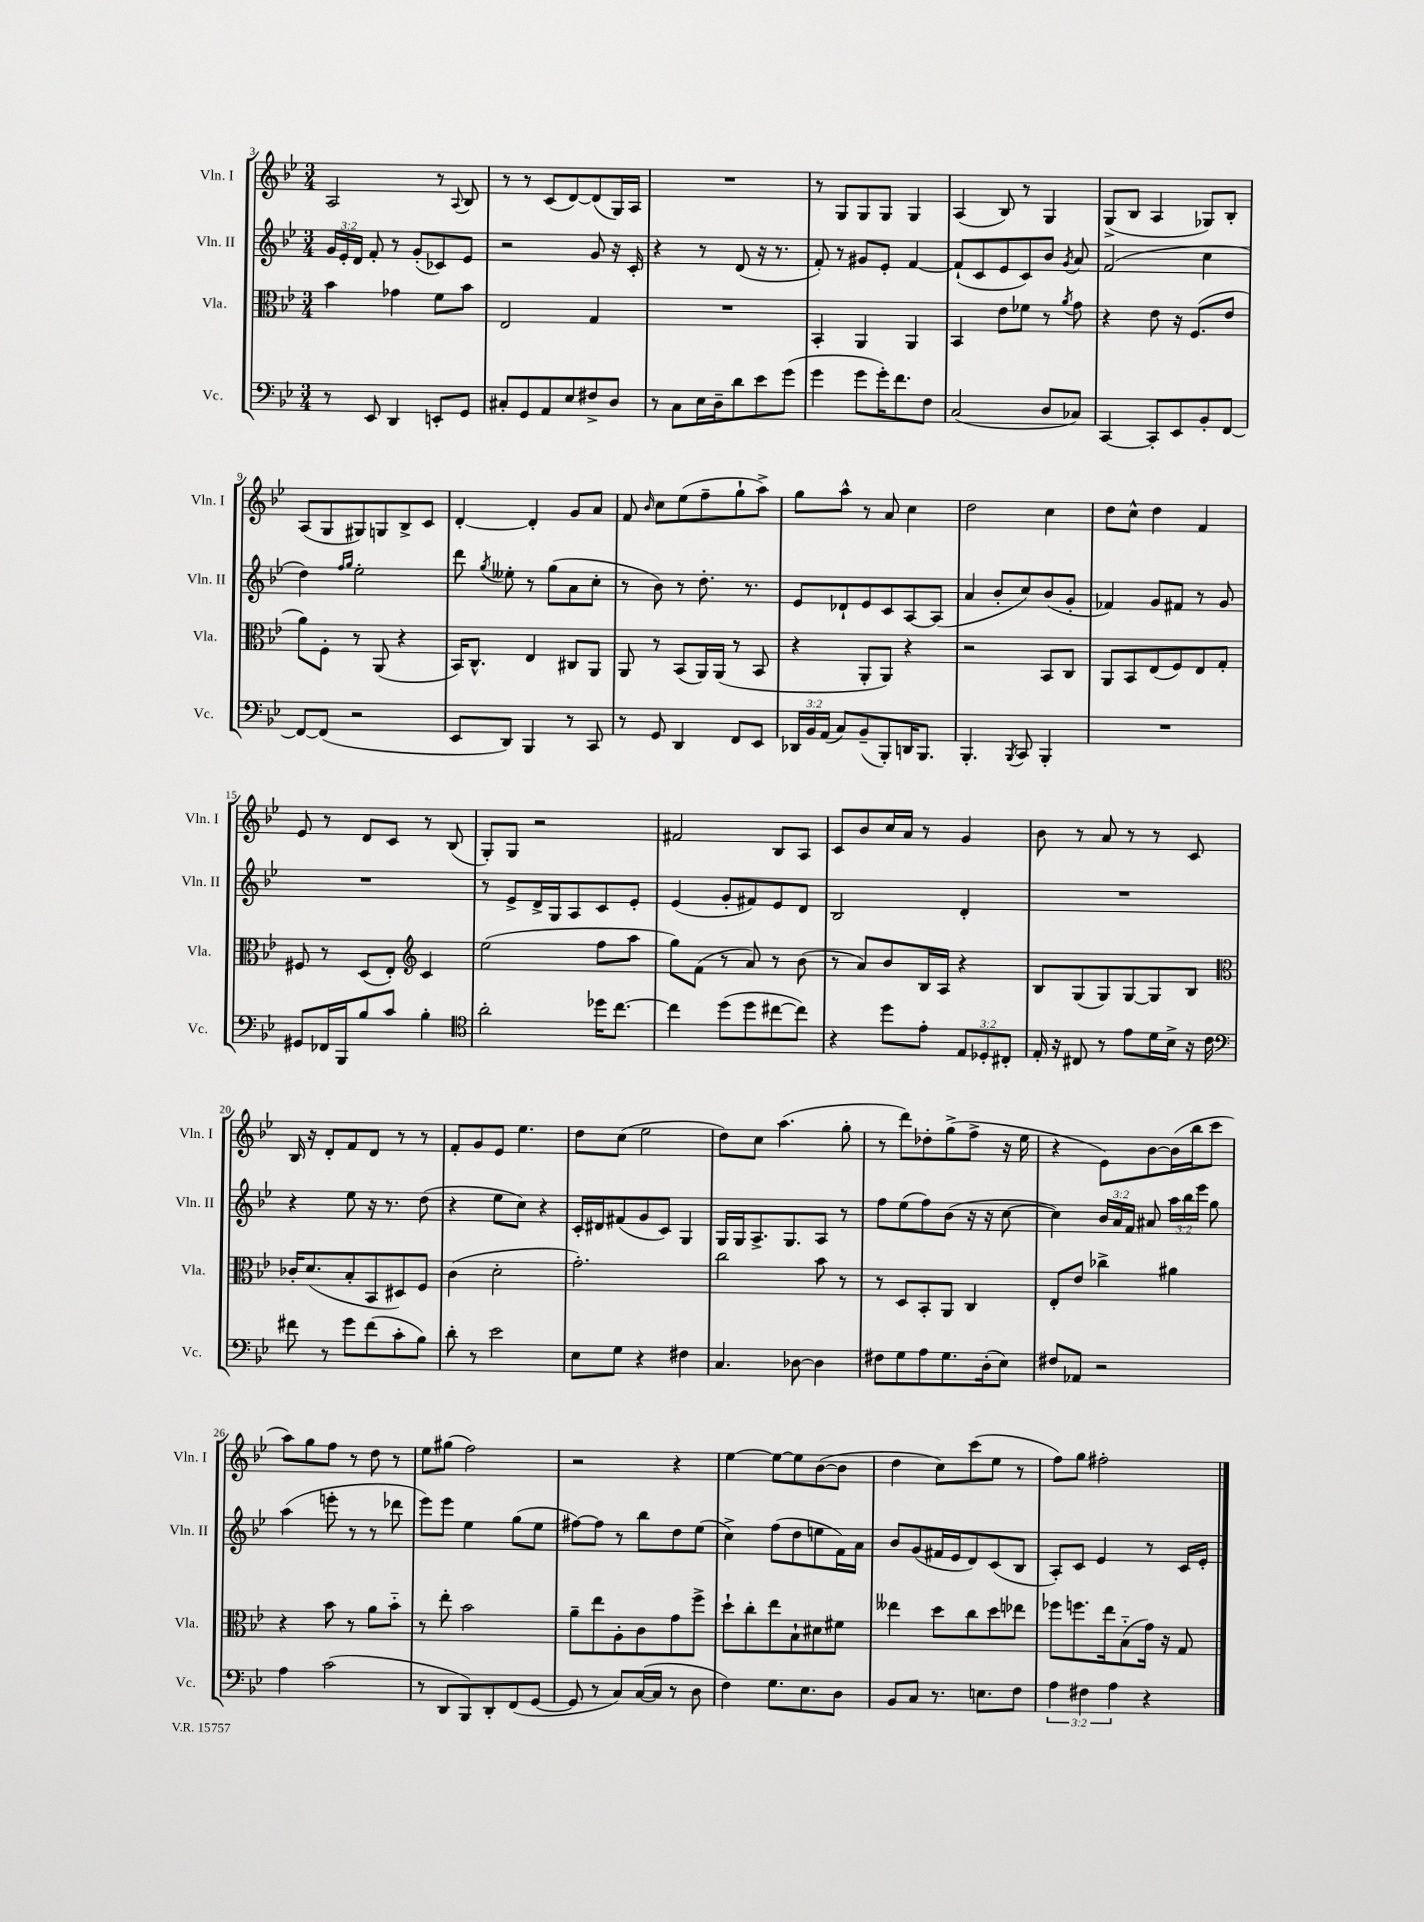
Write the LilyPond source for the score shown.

<<
\new StaffGroup <<
\new Staff = "s0" \with { instrumentName = "Vln. I" shortInstrumentName = "Vln. I" } {
    \clef treble \key bes \major \numericTimeSignature \time 3/4
    \autoBeamOff a2 r8 \appoggiatura { a8 } bes8 |
    r8 r8 c'8[( d'8~) d'8( g16) a16] |
    R2. |
    r8 g8[ g8 g8] g4 |
    a4( bes8) r8 g4 |
    g8[->( bes8] a4 ges8[) bes8]-. |
    a8[( g8 gis8) g8 bes8-> c'8] |
    d'4~-. d'4-. g'8[ a'8] |
    f'8 \grace { bes'16 } c''8[ ees''8( f''8-- g''8-! a''8]->) |
    g''8[ a''8]-^ r8 a'8 c''4 |
    d''2 c''4 |
    d''8[ c''8]-^ d''4 f'4 |
    ees'8 r8 d'8[ c'8] r8 bes8( |
    g8[-.) g8] r2 |
    fis'2 bes8[ a8] |
    c'8[ bes'8 c''16 a'16] r8 g'4 |
    bes'8 r8 a'8 r8 r8 c'8 |
    bes16 r16 d'8[-. f'8 d'8] r8 r8 |
    f'8[-. g'8 ees'8] ees''4. |
    d''8[ c''8]( ees''2 |
    d''8[) c''8] a''4.( g''8-. |
    r8 d'''8[) des''8-. g''8->( f''8]-> r16 ees''16 |
    r4 ees'8[) bes'8~ bes'16( bes''16 c'''8] |
    a''8[) g''8 f''8] r8 d''8 r8 |
    ees''8[ gis''8]( f''2) |
    r2 r4 |
    ees''4~ ees''8[~ ees''8 bes'8~( bes'8] |
    d''4 c''8[) c'''8( ees''8] r8 |
    f''8[) g''8] fis''2-. \bar "|." |
}
\new Staff = "s1" \with { instrumentName = "Vln. II" shortInstrumentName = "Vln. II" } {
    \clef treble \key bes \major \numericTimeSignature \time 3/4 \override Staff.TupletNumber.text = #tuplet-number::calc-fraction-text
    \autoBeamOff \tuplet 3/2 { g'16[ ees'16-. d'16] } f'8-. r8 g'8[-.( ces'8) ees'8] |
    r2 g'8 r16 c'16-. |
    r4 r8 d'8( r16 r8. |
    f'8-.) r8 gis'8[ ees'8]-. f'4~ |
    f'8[-!( c'8 ees'8 c'8) bes'8] \acciaccatura { g'8 } a'8 |
    f'2( c''4 |
    d''4) \grace { f''16[ g''16] } ees''2-. |
    d'''8 \acciaccatura { g''8 } eeses''8-. r8 g''8[( a'8 c''8]-. |
    r8 bes'8) r8 d''8.-. r8. |
    ees'8[ des'8-! ees'8 c'8 a8~ a8]( |
    a'4 bes'8[-. c''8) bes'8( g'8]-. |
    fes'4) g'8[ fis'8] r8 g'8 |
    R2. |
    r8 ees'8[-> d'16-> g16 a8 c'8 ees'8]-. |
    ees'4( g'8[-. fis'8) ees'8 d'8] |
    bes2 d'4-. |
    R2. |
    r4 ees''8 r16 r8. d''8( |
    r4 ees''8[ c''8]) r4 |
    c'16[-. dis'16 fis'8( g'8 c'8]) g4 |
    g16[ g16 a8.-> g8. a8] r8 |
    f''8[ ees''8( f''8) bes'8]( r16 r16 c''8~ |
    c''4) \tuplet 3/2 { bes'16[ a'16 f'16] } ais'8 \tuplet 3/2 { a''16[ bes''16 ees'''16] } g''8 |
    a''4( e'''8-. r8 r8 des'''8 |
    ees'''8[) ees'''8] ees''4 g''8[( ees''8] |
    fis''8[~) fis''8] r8 bes''8[ d''8 ees''8]( |
    c''4->) f''8[( d''8 e''8 f'16) a'16] |
    bes'8[ g'8( fis'16 ees'16 d'8) c'8( bes8] |
    a8[-.) c'8] ees'4 r8 c'16[ ees'16]-. \bar "|." |
}
\new Staff = "s2" \with { instrumentName = "Vla." shortInstrumentName = "Vla." } {
    \clef alto \key bes \major \numericTimeSignature \time 3/4
    \autoBeamOff bes'4 ges'4 f'8[ bes'8] |
    ees2 g4 |
    R2. |
    bes,4-. a,4 a,4 |
    bes,4 ees'8[ fes'8] r8 \acciaccatura { a'8 } g'8 |
    r4 ees'8 r16 f8.[( ees'8] |
    a'8[) f8]-. r8 a,8( r4 |
    bes,16[) c8.]-^ ees4 cis8[ a,8] |
    a,8 r8 bes,8[( a,16) a,16]( r8 bes,8 |
    r4 a,8[-. a,8]) r4 |
    r2 bes,8[ c8] |
    a,8[ bes,8 ees8( f8) ees8 g8]-. |
    fis8 r8 d8[( ees8]-.) \clef treble c'4 |
    ees''2( f''8[ a''8] |
    g''8[) f'8]( r8 a'8) r8 bes'8( |
    r8 a'8[) bes'8 bes16 a16] r4 |
    bes8[ g8( g8) g8~ g8 bes8] |
    \clef alto ces'16[-. d'8.( bes8-. bes,8 dis8) f8] |
    c'4( d'2-. |
    g'2.-.) |
    c''2 bes'8 r8 |
    r8 d8[ bes,8-. a,8] c4 |
    ees8[-. ees'8] ces''4-> ais'4 |
    r4 bes'8 r8 a'8[ bes'8]-_ |
    r8 ees''8-. bes'2 |
    a'8[-- ees''8 a8-. c'8 g'8 f''8]-> |
    d''8[-! c''8-. ees''8 bes8-! dis'8 fis'8] |
    eeses''4 d''8[ c''8 d''8 ees''8] |
    fes''8[ f''8. ees''16 bes8-_( g'16]) r16 g8 \bar "|." |
}
\new Staff = "s3" \with { instrumentName = "Vc." shortInstrumentName = "Vc." } {
    \clef bass \key bes \major \numericTimeSignature \time 3/4 \override Staff.TupletNumber.text = #tuplet-number::calc-fraction-text
    \autoBeamOff r8 ees,8 d,4 e,8[-. g,8] |
    cis8[-. g,8 a,8 ees8 fis8-> d8] |
    r8 c8[ ees16 d16-- d'8 ees'8 g'8]( |
    g'4 g'8[ g'16-.) f'8. f8] |
    c2( d8[ ces8]) |
    c,4~ c,8[-. ees,8 bes,8-. f,8]~ |
    f,8[~ f,8]( r2 |
    ees,8[ d,8]) bes,,4 r8 c,8 |
    r8 g,8 d,4 f,8[ ees,8] |
    \tuplet 3/2 { des,16[ bes,16 a,16]( } c8[) bes,8--( bes,,8-.) d,16 bes,,8.] |
    bes,,4.-. \acciaccatura { bes,,8 } c,8 bes,,4-. |
    R2. |
    gis,8[ fes,16 bes,,16 bes8 c'8] bes4-. |
    \clef tenor a'2-. des''16[ c''8.]~ |
    c''4 d''8[( d''8 cis''8~ cis''8]) |
    r4 d''8[ ees'8]-. \tuplet 3/2 { ees8[ des8-. cis8]-. } |
    ees16-. r16 cis8 r8 ees'8[ d'16 bes16]-> r16 c'16 |
    \clef bass fis'8 r8 g'8[ fis'8( c'8-. bes8]) |
    d'8-. r8 ees'2 |
    ees8[ g8] r4 fis4 |
    c4. des8~ des4 |
    fis8[ g8 a8 g8. d16-.( ees8]) |
    fis8[ aes,8] r2 |
    a4 c'2( |
    r8 d,8[ bes,,8) d,8-. f,8( g,8]~ |
    g,8 r8 c8[) c16~( c16] r8 d8 |
    f4) g8.[ ees8. d8] |
    bes,8[ c8] r8. e8.[ f8] |
    \tuplet 3/2 { a4 fis4 a4 } r4 \bar "|." |
}
>>
>>
\layout { \context { \Score currentBarNumber = #3 } }
